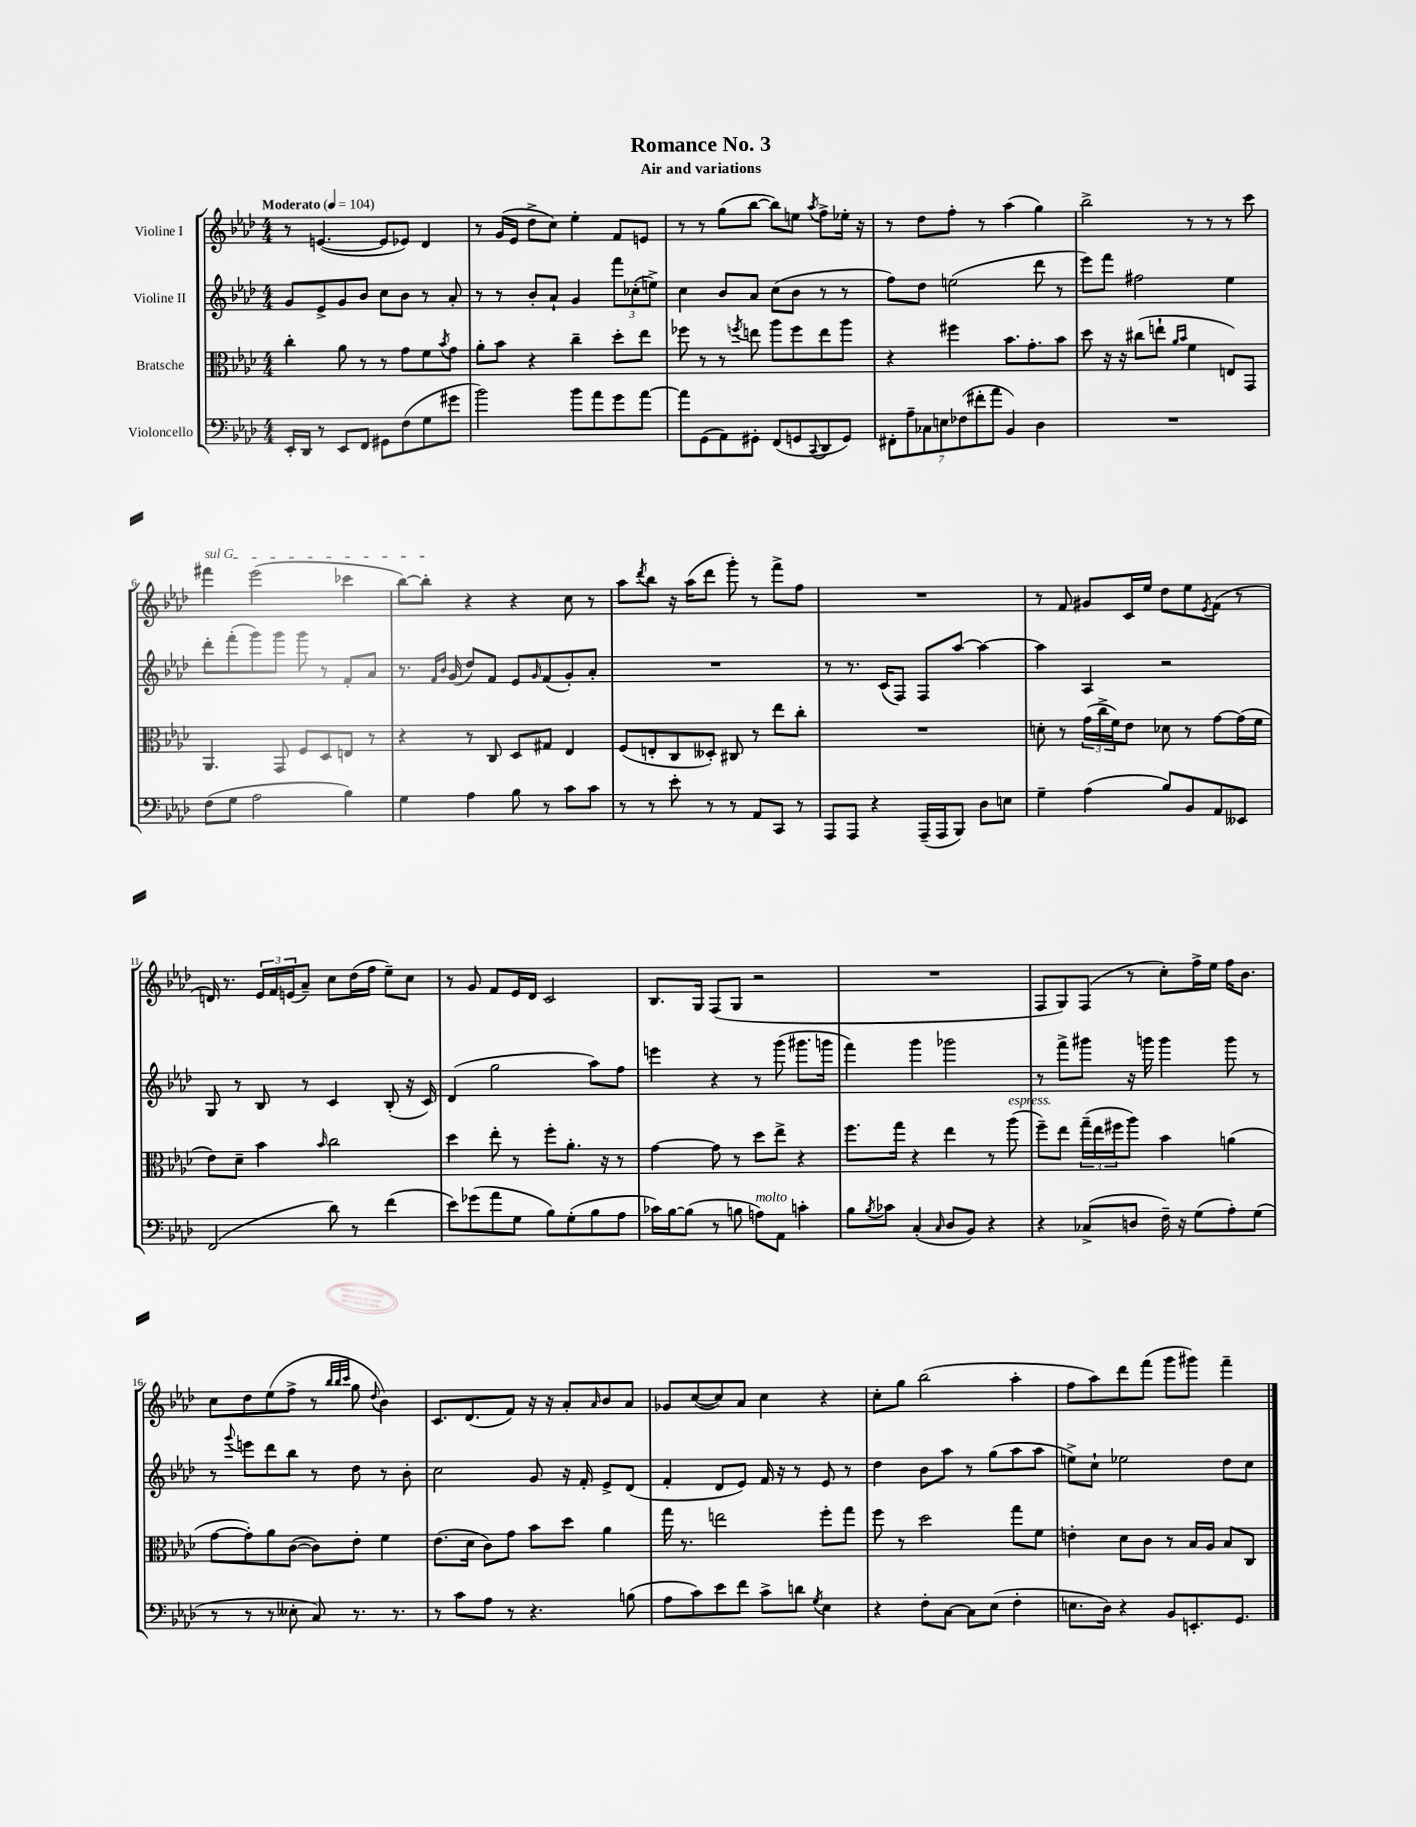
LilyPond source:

\header { title = "Romance No. 3" subtitle = "Air and variations" }
<<
\new StaffGroup <<
\new Staff = "s0" \with { instrumentName = "Violine I" } {
    \clef treble \key aes \major \numericTimeSignature \time 4/4 \tempo "Moderato" 4 = 104
    r8 e'4.~( e'8 ees'8) des'4 |
    r8 g'16( ees'16 des''8-> c''8) ees''4-. f'8 e'8 |
    r8 r8 g''8( bes''8~ bes''8) e''8 \acciaccatura { aes''8 } f''8-> ees''16-. r16 |
    r8 des''8 f''8-. r8 aes''4( g''4) |
    bes''2-> r8 r8 r8 c'''8 |
    \once \override TextSpanner.bound-details.left.text = \markup { \italic "sul G" } fis'''4\startTextSpan ees'''2( ces'''4 |
    bes''8~) bes''8-.\stopTextSpan r4 r4 c''8 r8 |
    aes''8 \acciaccatura { des'''8 } bes''8 r16 aes''16( des'''8 g'''8-.) r8 f'''8-> f''8 |
    R1 |
    r8 f'8 gis'8 c'16 ees''16 des''8 ees''8 \acciaccatura { ees'8 } f'8( r8 |
    d'16) r8. \tuplet 3/2 { ees'16 f'16 e'16( } aes'8--) c''8 des''16( f''16 ees''8--) c''8 |
    r8 g'8 f'8 ees'16 des'16 c'2 |
    bes8. g16 f8( g8 r2 |
    R1 |
    f8 g8) f8( r8 c''8-.) f''16-> ees''16 f''16 bes'8. |
    c''8 des''8 ees''8( f''8-> r8 \grace { bes''32 bes''32 c'''32 } g''8 \appoggiatura { des''8 } bes'4) |
    c'8. des'8.( f'8) r16 r16 aes'8-. \grace { aes'16 } bes'8 aes'8 |
    ges'8 c''8~( c''8) aes'8 c''4 r4 |
    c''8-. g''8 bes''2( aes''4-. |
    f''8 aes''8) des'''8 f'''8( g'''8 gis'''8) f'''4-- \bar "|." |
}
\new Staff = "s1" \with { instrumentName = "Violine II" } {
    \clef treble \key aes \major \numericTimeSignature \time 4/4
    g'8 ees'8-> g'8 bes'8 c''8 bes'8 r8 aes'8-. |
    r8 r8 bes'8-. aes'8-! g'4 \tuplet 3/2 { f'''8 ces''8-.( e''8->) } |
    c''4 bes'8 aes'8 c''8( bes'8 r8 r8 |
    f''8) des''8 e''2( des'''8 r8 |
    ees'''8) f'''8 fis''2 ees''4 |
    des'''8-. f'''8-.( g'''8) g'''8 g'''8 r8 f'8-. aes'8 |
    r8. \grace { f'16 bes'16 } g'16( des''8) f'8 ees'8 \grace { g'16 } f'8( g'8-.) aes'8-. |
    R1 |
    r8 r8. c'16( f8) f8 aes''8~ aes''4~ |
    aes''4 aes4 r2 |
    g8 r8 bes8 r8 c'4 bes8-.( r16 c'16) |
    des'4( g''2 aes''8) f''8 |
    e'''4 r4 r8 g'''8( gis'''8. g'''16 |
    f'''4) g'''4 ges'''2 |
    r8 f'''8-> gis'''8 r16 g'''16 g'''4 g'''8 r8 |
    r8 \appoggiatura { g'''8 } e'''8 des'''8 bes''8 r8 des''8 r8 bes'8-. |
    c''2 g'8 r16 f'16-. ees'8-> des'8( |
    f'4-. des'8 ees'8) f'16 r16 r8 ees'8 r8 |
    des''4 bes'8 aes''8 r8 g''8( aes''8 aes''8 |
    e''8->) c''8-! ees''2 des''8 c''8 \bar "|." |
}
\new Staff = "s2" \with { instrumentName = "Bratsche" } {
    \clef alto \key aes \major \numericTimeSignature \time 4/4
    c''4-. aes'8 r8 r8 g'8 f'8 \acciaccatura { bes'8 } g'8 |
    aes'8-. bes'8 r4 c''4-- des''8-. ees''8 |
    fes''8 r8 r8 \acciaccatura { f''8 } e''8 aes''8 f''8 e''8 aes''8 |
    r4 fis''4 bes'8. g'8.-. bes'8 |
    des''8 r16 r16 cis''8( e''8-! \grace { aes'16 bes'16 } f'4 e8) g,8 |
    aes,4. g,8 f8 des8 e8 r8 |
    r4 r8 c8 des8 gis8 ees4 |
    f8( e8-. c8 deses8-.) cis8 r8 ees''8 c''8-. |
    R1 |
    d'8-. r8 \tuplet 3/2 { g'16( c''16-> f'16) } ees'8 des'8 r8 g'8~ g'16( f'16 |
    ees'8) des'8-- bes'4 \grace { bes'16 } c''2 |
    des''4 ees''8-. r8 f''8-. aes'8.-. r16 r8 |
    g'4~ g'8 r8 des''8 ees''8-> r4 |
    f''8. g''16 r4 ees''4 r8 aes''8^\markup { \italic "espress." }( |
    f''8--) ees''8 \tuplet 3/2 { g''16--( ees''16 fis''16 } aes''8) bes'4 a'4( |
    g'8~ g'8-.) aes'8 c'8~( c'8) ees'8-. f'4 |
    ees'8.( des'16 c'8) g'8 bes'8 des''8 aes'4 |
    g''16 r8. e''2 f''8-. g''8 |
    f''8 r8 des''2 g''8 f'8 |
    e'4-. des'8 c'8 r8 bes16 aes16 bes8 c8 \bar "|." |
}
\new Staff = "s3" \with { instrumentName = "Violoncello" } {
    \clef bass \key aes \major \numericTimeSignature \time 4/4
    ees,16-. des,16 r8 ees,8 f,8 gis,8 f8( g8 gis'8 |
    bes'2) bes'8 aes'8 g'8 aes'8~ |
    aes'8 g,8( aes,8) gis,8-. f,8( g,8 \appoggiatura { c,8 } des,8 g,8) |
    \tuplet 7/4 { fis,8-. aes8-- ces8 e8 fes8( fis'8-. aes'8 } bes,4) des4 |
    R1 |
    f8( g8 aes2 bes4) |
    g4 aes4 bes8 r8 c'8 c'8 |
    r8 r8 ees'8-. r8 r8 aes,8 c,8 r8 |
    aes,,8 aes,,8 r4 aes,,16--( aes,,16 bes,,8) des8 e8 |
    g4-- aes4( bes8) bes,8 aes,8 eeses,8 |
    f,2( des'8) r8 f'4( |
    ees'8) ges'8( aes'8 g8 bes8) g8-.( bes8 aes8 |
    ces'16) bes16~ bes8( r8 b8 a8^\markup { \italic "molto" }) aes,8 c'4-. |
    bes8 \acciaccatura { bes8 } ces'8 c4-.( \grace { c16 } des8 bes,8) r4 |
    r4 ces8->( d8 f16--) r16 g8( aes8-.) g8( |
    r8 r8 r8 eeses8-. c8) r8. r8. |
    r8 c'8 aes8 r8 r4. b8( |
    aes8 c'8) ees'8 f'8 c'8-> d'8 \acciaccatura { g8 } ees4 |
    r4 f8-. c8~ c8 ees8( f4-. |
    e8. des16) r4 bes,8 e,8.-. g,8. \bar "|." |
}
>>
>>
